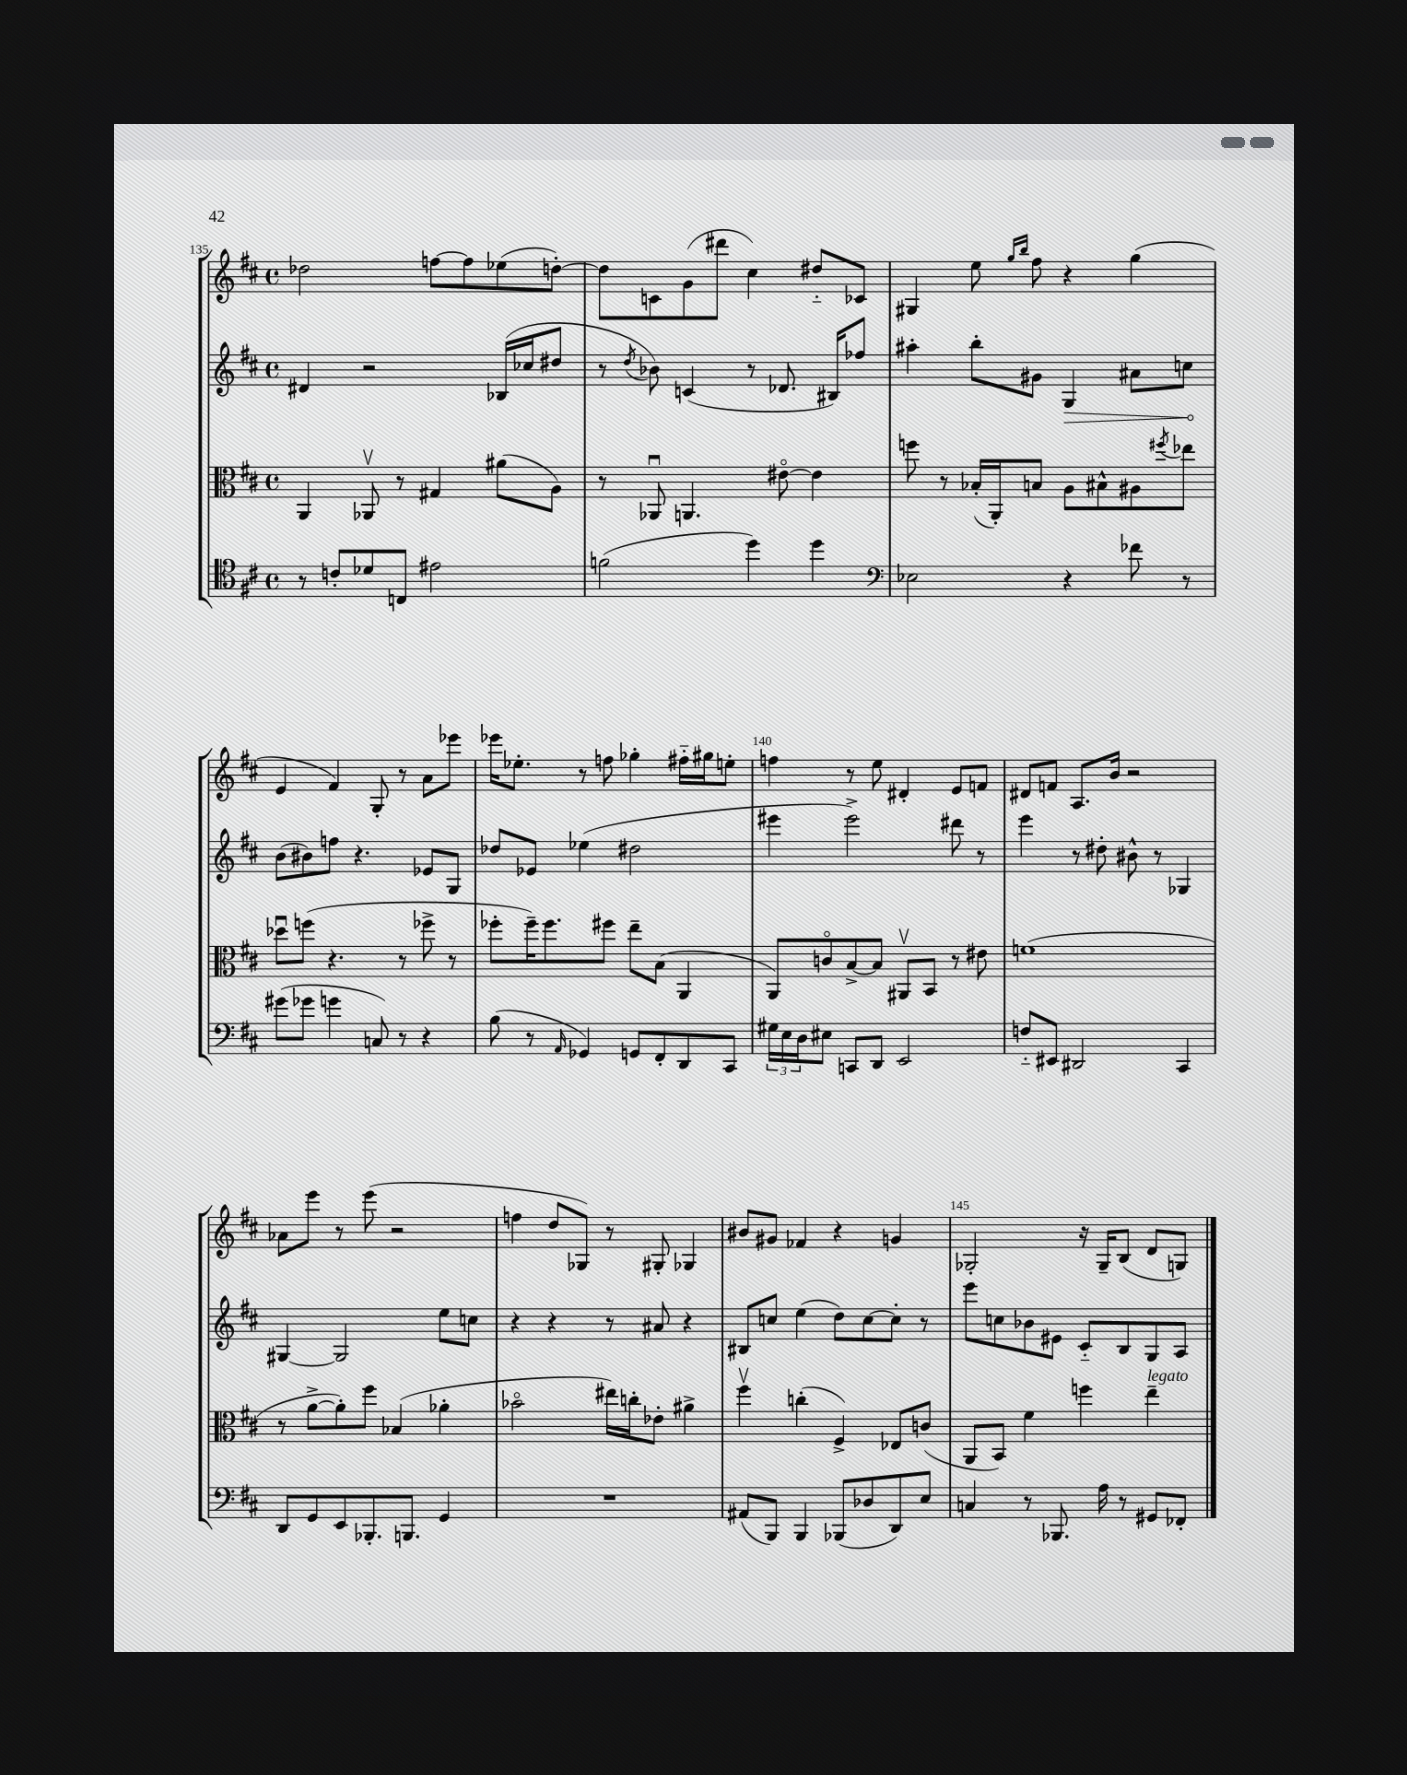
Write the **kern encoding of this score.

**kern	**kern	**kern	**dynam	**kern
*part4	*part3	*part2	*part2	*part1
*staff4	*staff3	*staff2	*staff2	*staff1
*clefC4	*clefC3	*clefG2	*	*clefG2
*k[f#c#]	*k[f#c#]	*k[f#c#]	*	*k[f#c#]
*M4/4	*M4/4	*M4/4	*	*M4/4
*met(c)	*met(c)	*met(c)	*	*met(c)
=135	=135	=135	=135	=135
8r	4AA/	4d#X/	.	2dd-X\
8cn'/L	.	.	.	.
8d-X/	8AA-Xv/	2r	.	.
8Cn/J	8r	.	.	.
2e#X\	4G#X/	.	.	[8ffn\L
.	.	.	.	8ff\]
.	(8a#X\L	(16B-X/LL	.	(8ee-X\
.	.	16cc-X/J	.	.
.	8A\J)	8dd#X/J	.	[8ddn'\J)
=136	=136	=136	=136	=136
(2fn\	8r	8r	.	8dd\L]
.	.	8qdd/	.	.
.	8AA-Xu/	8b-X\)	.	8cn\
.	4.AAn/	(4cn/	.	(8g\
.	.	.	.	8ddd#X\J
4dd\)	.	8r	.	4cc#\)
.	[8e#X\	8.d-X/	.	.
4dd\	4e#\]	.	.	8dd#X/L
.	.	16B#X/KL)	.	.
.	.	8ff-X/J	.	8c-X/J
=137	=137	=137	=137	=137
*clefF4	*	*	*	*
2E-X\	8ffn\	4aa#X'\	.	4G#X/
.	8r	.	.	.
.	(16B-X'/LL	8bb'\L	.	8ee\
.	16AA'/J)	.	.	.
.	.	.	.	16qqgg/LL
.	.	.	.	16qqbb/JJ
.	8Bn/J	8g#X\J	.	8ff#\
!	!	!	!LO:HP:b	!
4r	8A\L	4G/	>	4r
.	8B#X^^\	.	.	.
8f-X\	8A#X\	8a#X\L	.	(4gg\
.	8qff#X/	.	.	.
8r	8ee-X\J	8ccn\J	.	.
.	.	.	]	.
!!LO:LB:g=z
=138	=138	=138	=138	=138
(8g#X\L	8dd-Xu\L	(8b\L	.	4e/
8g-X\J	(8ffn\J	8b#X\)	.	.
4gn\	4.r	8ffn\J	.	4f#/)
.	.	4.r	.	.
8Cn/)	.	.	.	8G'/
8r	8r	.	.	8r
4r	8ff-X^\	8e-X/L	.	8a\L
.	8r	8G/J	.	8eee-X\J
=139	=139	=139	=139	=139
(8B\	8ff-X'\L	8dd-X/L	.	16eee-X\KL
.	.	.	.	8.ee-X'\J
8r	16ff-~\K)	8e-X/J	.	.
.	8.ff-\	.	.	.
16qqAA/	.	.	.	.
4GG-X/)	.	(4ee-X\	.	8r
.	8ff#X\J	.	.	8ffn\
8GGn/L	8ee~\L	2dd#X\	.	4gg-X'\
8FF#'/	(8B\J	.	.	.
8DD/	4AA/	.	.	16ff#X\LL
.	.	.	.	16gg#X\J
8CC#/J	.	.	.	8een'\J
=140	=140	=140	=140	=140
24G#X\LL	8AA/L)	4eee#X\	.	4ffn\
24E\	.	.	.	.
24D\J	.	.	.	.
8E#X\J	8cn/	.	.	.
8CCn/L	[8B^/	2eee#^\)	.	8r
8DD/J	8B/J]	.	.	8ee\
2EE/	8AA#Xv/L	.	.	4d#X'/
.	8BB/J	.	.	.
.	8r	8ddd#X\	.	8e/L
.	8e#X\	8r	.	8fn/J
=141	=141	=141	=141	=141
8Fn/L	(1fn	4eee\	.	8d#X/L
8EE#X/J	.	.	.	8fn/J
2DD#X/	.	8r	.	8.A/L
.	.	8dd#X'\	.	.
.	.	.	.	16b/Jk
.	.	8b#X^^\	.	2r
.	.	8r	.	.
4CC#/	.	4G-X/	.	.
!!LO:LB:g=z
=142	=142	=142	=142	=142
8DD/L	8r	[4G#X/	.	8a-X\L
8GG/	[8a^\L	.	.	8eee\J
8EE/	8a'\])	2G#/]	.	8r
8.BBB-X'/	8ff#\J	.	.	(8eee\
.	(4B-X/	.	.	2r
8.BBBn/J	.	.	.	.
4GG/	4a-X'\	8ee\L	.	.
.	.	8ccn\J	.	.
=143	=143	=143	=143	=143
1r	2b-X\	4r	.	4ffn\
.	.	4r	.	8dd/L
.	.	.	.	8G-X/J)
.	16ee#X\LL)	8r	.	8r
.	16ccn'\J	.	.	.
.	8e-X'\J	8a#X/	.	8G#X'/
.	4a#X^\	4r	.	4G-X/
=144	=144	=144	=144	=144
(8AA#X/L	4ff#v\	8B#X/L	.	8b#X/L
8BBB/J)	.	8ccn/J	.	8g#X/J
4BBB/	(4ccn'\	(4ee\	.	4f-X/
(8BBB-X/L	4F#^/)	8dd\L)	.	4r
8D-X/	.	[8cc\	.	.
8DD/)	8E-X/L	8cc'\J]	.	4gn/
8E/J	(8cn/J	8r	.	.
=145	=145	=145	=145	=145
4Cn/	8AA/L	8eee\L	.	2G-X'/
.	8BB/J)	8ccn\	.	.
8r	4f#\	8b-X\	.	.
8.BBB-X/	.	8e#X\J	.	.
.	4ffn\	8c#/L	.	16r
16A\	.	.	.	16G-~/KL
8r	.	8B/	.	(8B/J
!	!LO:TX:a:i:t=legato	!	!	!
8GG#X/L	4ee~\	8G/	.	8d/L
8FF-X'/J	.	8A/J	.	8Gn/J)
==	==	==	==	==
*-	*-	*-	*-	*-
